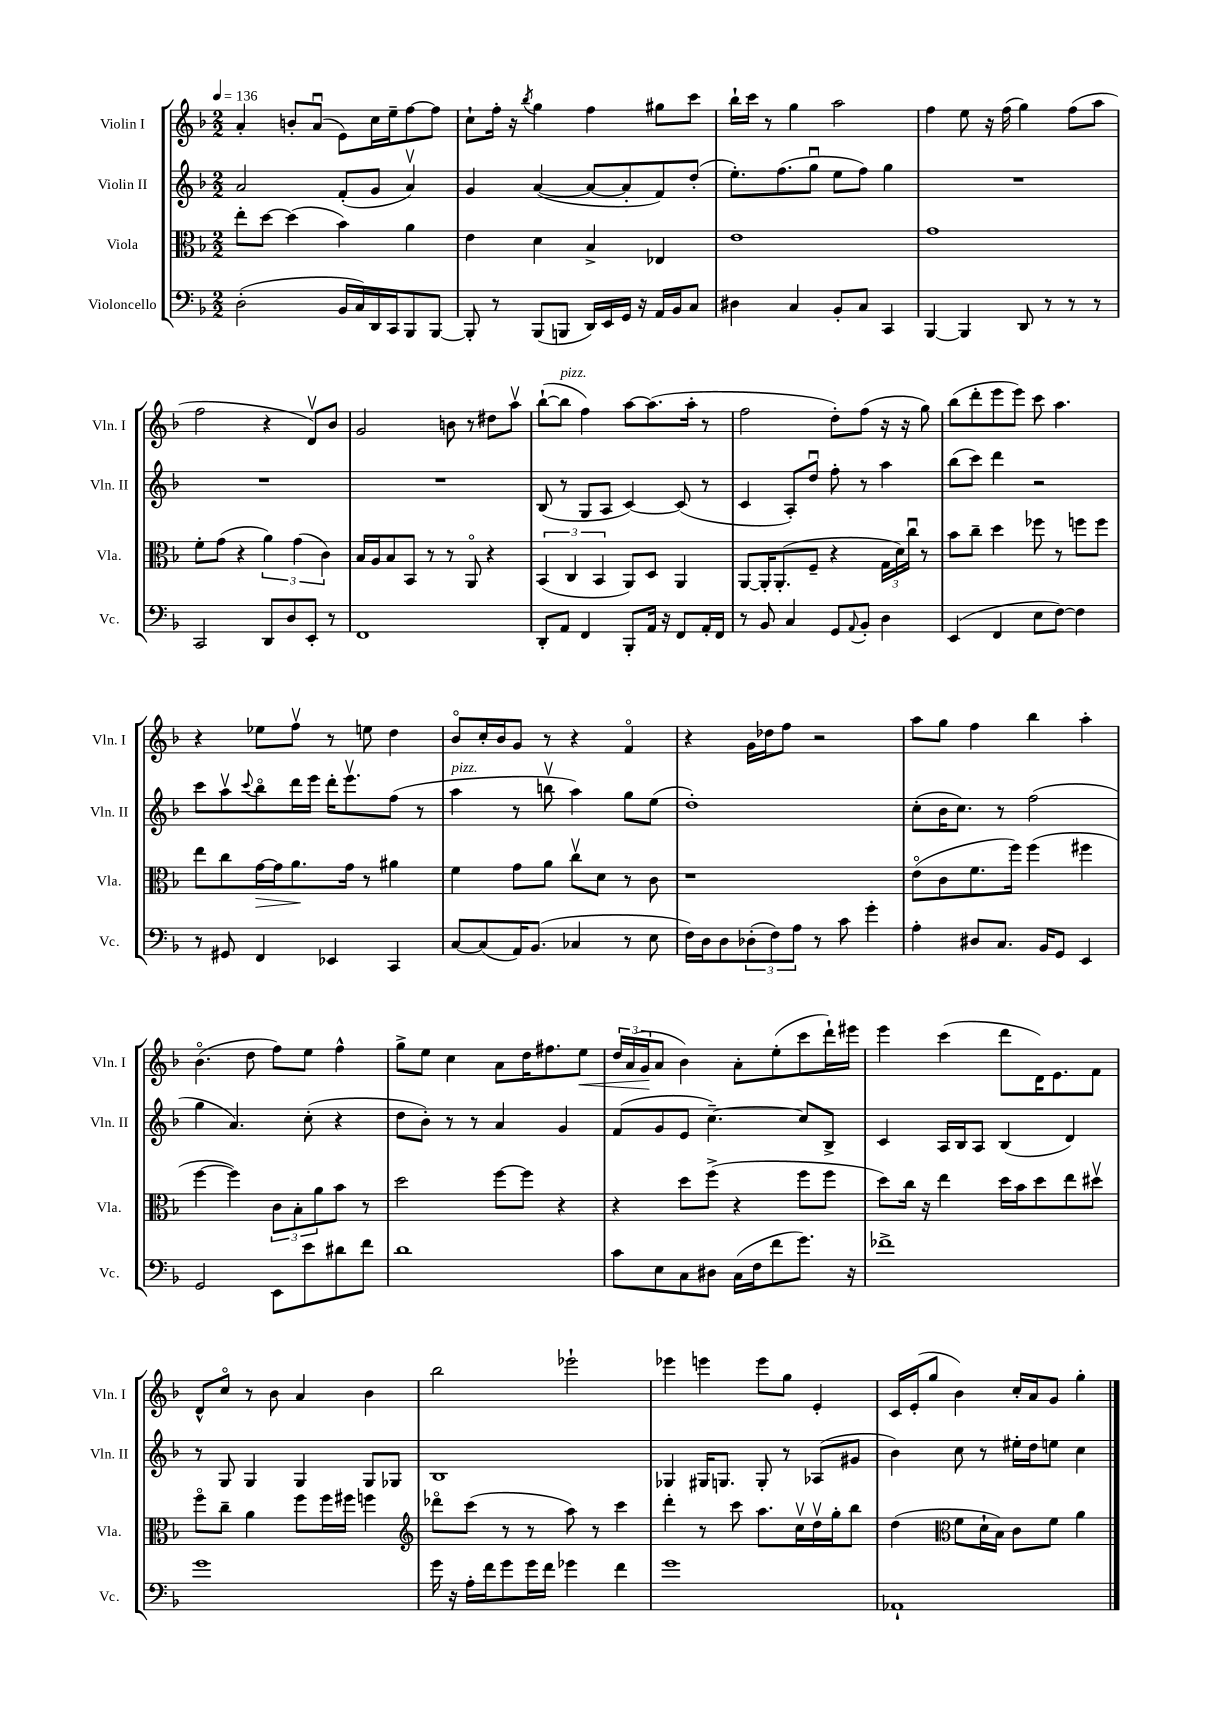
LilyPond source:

<<
\new StaffGroup <<
\new Staff = "s0" \with { instrumentName = "Violin I" shortInstrumentName = "Vln. I" } {
    \clef treble \key f \major \numericTimeSignature \time 2/2 \tempo 4 = 136
    a'4-. b'8-. a'8\downbow( e'8) c''16 e''16-- f''8~ f''8 |
    c''8-! f''16-. r16 \acciaccatura { bes''8 } g''4 f''4 gis''8 c'''8 |
    bes''16-! c'''16 r8 g''4 a''2 |
    f''4 e''8 r16 f''16( g''4) f''8( a''8 |
    f''2 r4 d'8\upbow) bes'8 |
    g'2 b'8 r8 dis''8 a''8\upbow |
    bes''8~-!( bes''8^\markup { \italic "pizz." } f''4) a''8~ a''8.( a''16-. r8 |
    f''2 d''8-.) f''8( r16 r16 g''8) |
    bes''8( d'''8-. e'''8 e'''8) c'''8 a''4. |
    r4 ees''8 f''8\upbow r8 e''8 d''4 |
    bes'8\flageolet c''16-. bes'16 g'8 r8 r4 f'4\flageolet |
    r4 g'16 des''16 f''8 r2 |
    a''8 g''8 f''4 bes''4 a''4-. |
    bes'4.\flageolet( d''8 f''8) e''8 f''4-^ |
    g''8-> e''8 c''4 a'8 d''16 fis''8. e''8\< |
    \tuplet 3/2 { d''16 a'16( g'16\! } a'8 bes'4) a'8-. e''8-.( c'''8 d'''16-!) eis'''16 |
    e'''4 c'''4( d'''8 d'16) e'8. f'8 |
    d'8-^ c''8\flageolet r8 bes'8 a'4 bes'4 |
    bes''2 ees'''2-! |
    ees'''4 e'''4 e'''8 g''8 e'4-. |
    c'16 e'16-.( g''8 bes'4) c''16-. a'16 g'8 g''4-. \bar "|." |
}
\new Staff = "s1" \with { instrumentName = "Violin II" shortInstrumentName = "Vln. II" } {
    \clef treble \key f \major \numericTimeSignature \time 2/2
    a'2 f'8-.( g'8 a'4\upbow) |
    g'4 a'4~( a'8~ a'8-. f'8) d''8-.( |
    e''8.-.) f''8.( g''8\downbow e''8 f''8) g''4 |
    R1 |
    R1 |
    R1 |
    bes8( r8 g8 a8 c'4~) c'8( r8 |
    c'4 a8-.) d''8\downbow f''8-. r8 a''4 |
    bes''8( c'''8) d'''4 r2 |
    c'''8 a''8\upbow \appoggiatura { c'''8 } bes''8\flageolet d'''16 e'''16 d'''16-. e'''8.\upbow f''8( r8 |
    a''4^\markup { \italic "pizz." } r8 b''8\upbow a''4) g''8 e''8( |
    d''1-.) |
    c''8-.( bes'16 c''8.) r8 f''2( |
    g''4 a'4.) c''8-.( r4 |
    d''8 bes'8-.) r8 r8 a'4 g'4 |
    f'8( g'8 e'8 c''4.~--) c''8 bes8-> |
    c'4 a16 bes16 a8 bes4( d'4) |
    r8 g8 g4 g4 g8 ges8 |
    bes1 |
    ges4 gis16 g8. g8-. r8 aes8( gis'8 |
    bes'4) c''8 r8 eis''16-. d''16 e''8 c''4 \bar "|." |
}
\new Staff = "s2" \with { instrumentName = "Viola" shortInstrumentName = "Vla." } {
    \clef alto \key f \major \numericTimeSignature \time 2/2
    e''8-. d''8~ d''4( bes'4) a'4 |
    e'4 d'4 bes4-> ees4 |
    e'1 |
    g'1 |
    f'8-. g'8( r4 \tuplet 3/2 { a'4) g'4( c'4) } |
    bes16 a16 bes8 bes,8 r8 r8 a,8\flageolet r4 |
    \tuplet 3/2 { bes,4( c4 bes,4 } a,8) d8 a,4 |
    a,8~ a,16-. a,8.-.( f8-- r4 \tuplet 3/2 { g16 d'16) c''16\downbow } r8 |
    bes'8 c''8-- d''4 fes''8 r8 f''8 f''8 |
    e''8 c''8 g'16~\> g'16 a'8.\! g'16 r8 ais'4 |
    f'4 g'8 a'8 c''8\upbow d'8 r8 c'8 |
    r1 |
    e'8\flageolet( c'8 f'8. f''16) f''4( fis''4 |
    f''4~ f''4) \tuplet 3/2 { c'8 bes8-. a'8 } bes'8 r8 |
    d''2 f''8~ f''8 r4 |
    r4 d''8 f''8->( r4 f''8 f''8 |
    d''8) c''16 r16 e''4 d''16 bes'16 d''8 e''8 dis''8\upbow |
    f''8\flageolet c''8-- a'4 f''8 f''16 fis''16 f''4 |
    \clef treble des'''8\flageolet c'''8( r8 r8 a''8) r8 c'''4 |
    d'''4-. r8 c'''8 a''8. c''16\upbow d''16\upbow g''16-. bes''8 |
    d''4( \clef alto f'8 d'16-! bes16) c'8 f'8 a'4 \bar "|." |
}
\new Staff = "s3" \with { instrumentName = "Violoncello" shortInstrumentName = "Vc." } {
    \clef bass \key f \major \numericTimeSignature \time 2/2
    d2-.( bes,16 c16) d,16 c,16 bes,,8 bes,,8~ |
    bes,,8-. r8 bes,,8( b,,8 d,16) e,16 g,16 r16 a,16 bes,16 c8 |
    dis4 c4 bes,8-. c8 c,4 |
    bes,,4~ bes,,4 d,8 r8 r8 r8 |
    c,2 d,8 d8 e,8-. r8 |
    f,1 |
    d,8-. a,8 f,4 bes,,8-. a,16 r16 f,8 a,16-. f,16 |
    r8 bes,8 c4 g,8 \appoggiatura { a,8 } bes,8-. d4 |
    e,4( f,4 e8 f8~) f4 |
    r8 gis,8 f,4 ees,4 c,4 |
    c8~ c8( a,16) bes,8.( ces4 r8 e8 |
    f16) d16 d8 \tuplet 3/2 { des8-.( f8) a8 } r8 c'8 g'4-. |
    a4-. dis8 c8. bes,16 g,8 e,4 |
    g,2 e,8 e'8 dis'8 f'8 |
    d'1 |
    c'8 e8 c8 dis8 c16( f16 f'8 g'8.) r16 |
    fes'1-> |
    g'1 |
    g'16 r16 a16-. f'16 g'8 g'16 f'16 ges'4 f'4 |
    g'1 |
    aes,1-! \bar "|." |
}
>>
>>
\layout { \context { \Score \remove "Bar_number_engraver" } }
